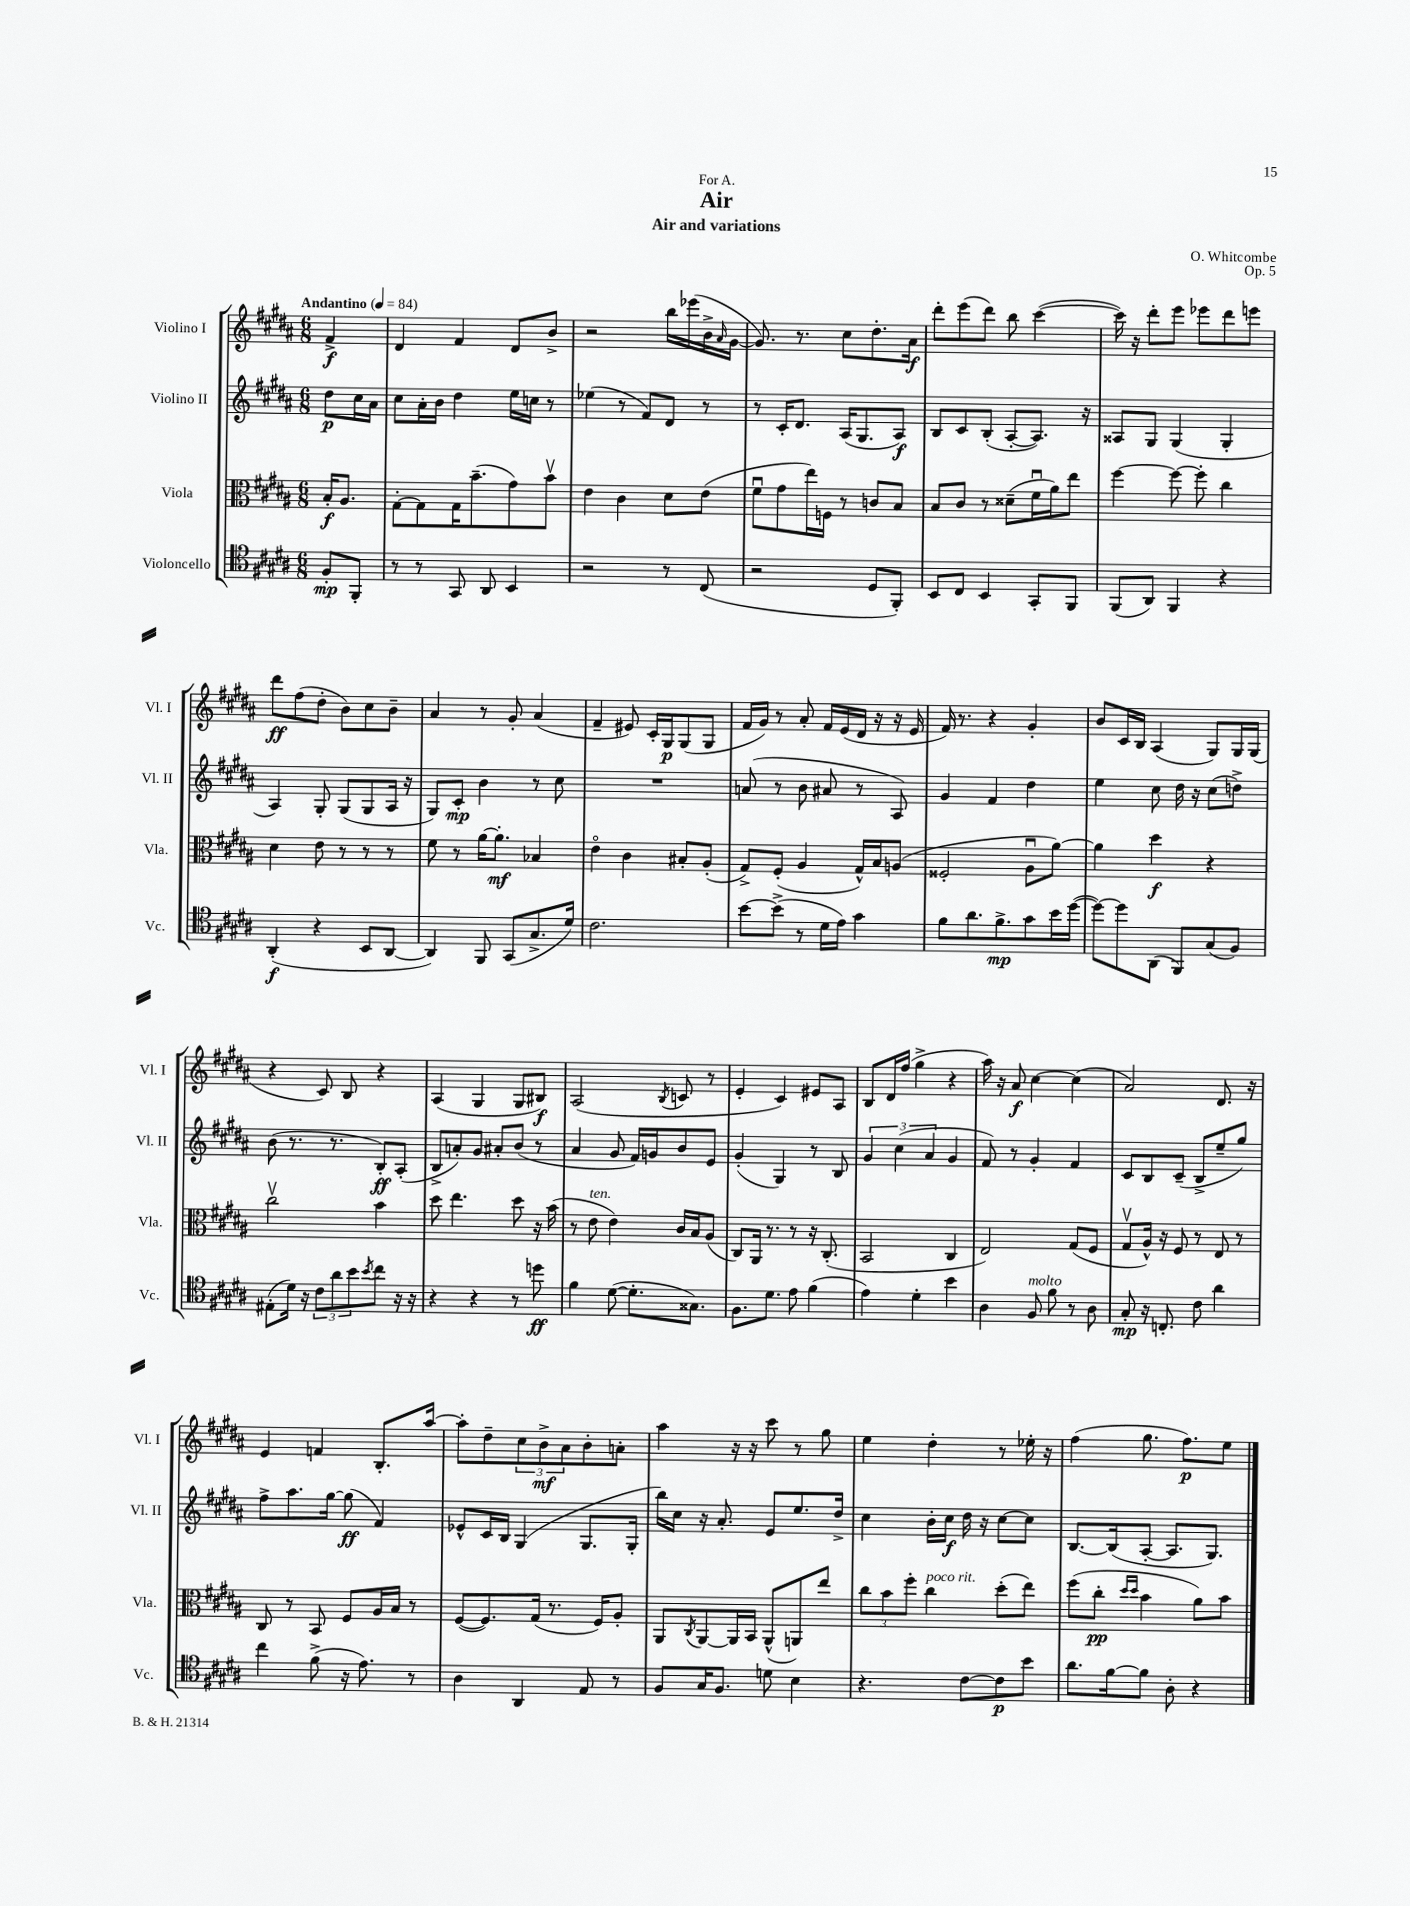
\header { title = "Air" composer = "O. Whitcombe" subtitle = "Air and variations" dedication = "For A." opus = "Op. 5" }
<<
\new StaffGroup <<
\new Staff = "s0" \with { instrumentName = "Violino I" shortInstrumentName = "Vl. I" } {
    \clef treble \key b \major \numericTimeSignature \time 6/8 \partial 4 \tempo "Andantino" 4 = 84
    fis'4->\f |
    dis'4 fis'4 dis'8 b'8-> |
    r2 b''16 ees'''16( b'16-> \grace { ais'16 } gis'16~ |
    gis'8.) r8. cis''8 dis''8.-. ais'16\f |
    dis'''8-. e'''8( dis'''8) b''8 cis'''4~( |
    cis'''16) r16 dis'''8-. e'''8 ees'''8 dis'''8 e'''8 |
    dis'''8\ff fis''8( dis''8-. b'8) cis''8 b'8-- |
    ais'4 r8 gis'8-. ais'4( |
    fis'4-- eis'8) cis'16-. gis16\p gis8( gis8 |
    fis'16 gis'16) r8 ais'8-. fis'16 e'16( dis'16 r16 r16 e'16 |
    fis'16) r8. r4 gis'4-. |
    b'8 cis'16 b16 ais4( gis8) gis16 gis16( |
    r4 cis'8) b8 r4 |
    ais4( gis4 gis8 bis8\f) |
    ais2( \acciaccatura { b8 } c'8 r8 |
    e'4-. cis'4) eis'8 ais8 |
    b8 dis'16 fis''16( gis''4-> r4 |
    ais''16) r16 ais'8\f cis''4~ cis''4( |
    ais'2) dis'8. r16 |
    e'4 f'4 b8.-. ais''16~ |
    ais''8-. dis''8-- \tuplet 3/2 { cis''8 b'8->\mf ais'8 } b'8-. a'8-. |
    ais''4 r16 r16 cis'''8 r8 gis''8 |
    e''4 dis''4-. r8 ees''16-. r16 |
    fis''4( gis''8. fis''8.\p) e''8 \bar "|." |
}
\new Staff = "s1" \with { instrumentName = "Violino II" shortInstrumentName = "Vl. II" } {
    \clef treble \key b \major \numericTimeSignature \time 6/8 \partial 4
    dis''8\p cis''16 ais'16 |
    cis''8 ais'16-. b'16 dis''4 e''16 c''16 r8 |
    ees''4( r8 fis'8) dis'8 r8 |
    r8 cis'16-. dis'8. ais16( gis8. ais8\f) |
    b8 cis'8 b8-.( ais8~-. ais8.) r16 |
    aisis8 gis8 gis4( gis4-. |
    ais4) gis8-. gis8( gis8 ais16 r16 |
    gis8) cis'8-.\mp b'4 r8 cis''8 |
    R2. |
    a'8( r8 b'8 ais'8 r8 ais8) |
    gis'4 fis'4 dis''4 |
    e''4 cis''8 dis''16 r16 cis''8( d''8->) |
    b'8( r8. r8. b8-.\ff) ais8-.( |
    b8-> a'8-.) gis'8 ais'8-. b'8( r8 |
    ais'4 gis'8 fis'16) g'16 b'8 e'8 |
    gis'4-.( gis4) r8 b8 |
    \tuplet 3/2 { gis'4 cis''4( ais'4 } gis'4 |
    fis'8) r8 gis'4-. fis'4 |
    cis'8 b8 cis'8--( b8-> e''8-- gis''8) |
    fis''8-> ais''8. gis''16~ gis''8\ff( fis'4) |
    ees'8-^ cis'16 b16 gis4( gis8. gis16-. |
    b''16) cis''16 r16 ais'8.-. e'8 e''8. dis''16-> |
    cis''4 b'16-. cis''16\f dis''16 r16 cis''8~ cis''8 |
    b8.~ b16( ais8~-. ais8. gis8.) \bar "|." |
}
\new Staff = "s2" \with { instrumentName = "Viola" shortInstrumentName = "Vla." } {
    \clef alto \key b \major \numericTimeSignature \time 6/8 \partial 4
    b16-.\f ais8. |
    gis8~-. gis8 gis16 b'8.--( gis'8) b'8\upbow |
    e'4 cis'4 dis'8 e'8( |
    fis'8\downbow gis'8 e''16) f16 r8 c'8 b8 |
    b8 cis'8 r8 disis'8--( fis'16\downbow ais'16) e''8 |
    fis''4~ fis''8~ fis''8-. cis''4 |
    dis'4 e'8 r8 r8 r8 |
    fis'8 r8 ais'16~ ais'8.-.\mf bes4 |
    e'4\flageolet cis'4 bis8-. ais8-.( |
    gis8->) fis8-.( ais4 gis16-^) b16 a8( |
    fisis2-. ais8\downbow ais'8~) |
    ais'4 dis''4\f r4 |
    cis''2\upbow b'4 |
    dis''8 e''4. dis''8 r16 b'16( |
    r8 e'8^\markup { \italic "ten." } e'4) cis'16 b16 ais8( |
    cis8) ais,16 r8. r8 r16 cis8.-.( |
    b,2 cis4 |
    e2) gis8( fis8 |
    gis8\upbow ais16-^) r16 fis8 r8 e8 r8 |
    cis8 r8 b,8 fis8 ais16 b16 r8 |
    fis8~( fis8.) gis16( r8. fis16) ais8-. |
    ais,8 \acciaccatura { cis8 } ais,8~ ais,16 b,16 ais,8-^( a,8) e''8 |
    \tuplet 3/2 { cis''8 b'8 fis''8-. } cis''4^\markup { \italic "poco rit." } dis''8-.( e''8) |
    fis''8( cis''8-.\pp \grace { dis''16 dis''16 } b'4 ais'8) b'8 \bar "|." |
}
\new Staff = "s3" \with { instrumentName = "Violoncello" shortInstrumentName = "Vc." } {
    \clef tenor \key b \major \numericTimeSignature \time 6/8 \partial 4
    fis8-.\mp fis,8-. |
    r8 r8 gis,8 ais,8 b,4 |
    r2 r8 cis8( |
    r2 dis8 fis,8-.) |
    b,8 cis8 b,4 gis,8-. fis,8 |
    fis,8( ais,8) fis,4 r4 |
    ais,4-.\f( r4 b,8 ais,8~ |
    ais,4) fis,8 gis,8( gis8.-> dis'16) |
    cis'2. |
    b'8~ b'8->( r8 dis'16 e'16) gis'4 |
    fis'8 ais'8. fis'8.->\mp gis'8 b'16 dis''16~( |
    dis''8~) dis''8 ais,8( fis,8) gis8( fis8) |
    eis8-.( dis'16) r16 \tuplet 3/2 { cis'8 ais'8 b'8 } \acciaccatura { b'8 } cis''8 r16 r16 |
    r4 r4 r8 d''8\ff |
    fis'4 dis'8~( dis'8.-. gisis8.) |
    fis8. dis'8. e'8 fis'4( |
    e'4) dis'4-. b'4 |
    ais4 fis8^\markup { \italic "molto" } fis'8 r8 ais8 |
    gis8-.\mp r16 c8.-. cis'8 ais'4 |
    cis''4 fis'8->( r16 e'8.) r8 |
    ais4 ais,4 e8 r8 |
    fis8 gis16 fis8. d'8 b4 |
    r4. cis'8~ cis'8\p b'8 |
    ais'8. fis'16~ fis'8 ais8-. r4 \bar "|." |
}
>>
>>
\layout { \context { \Score \remove "Bar_number_engraver" } }
